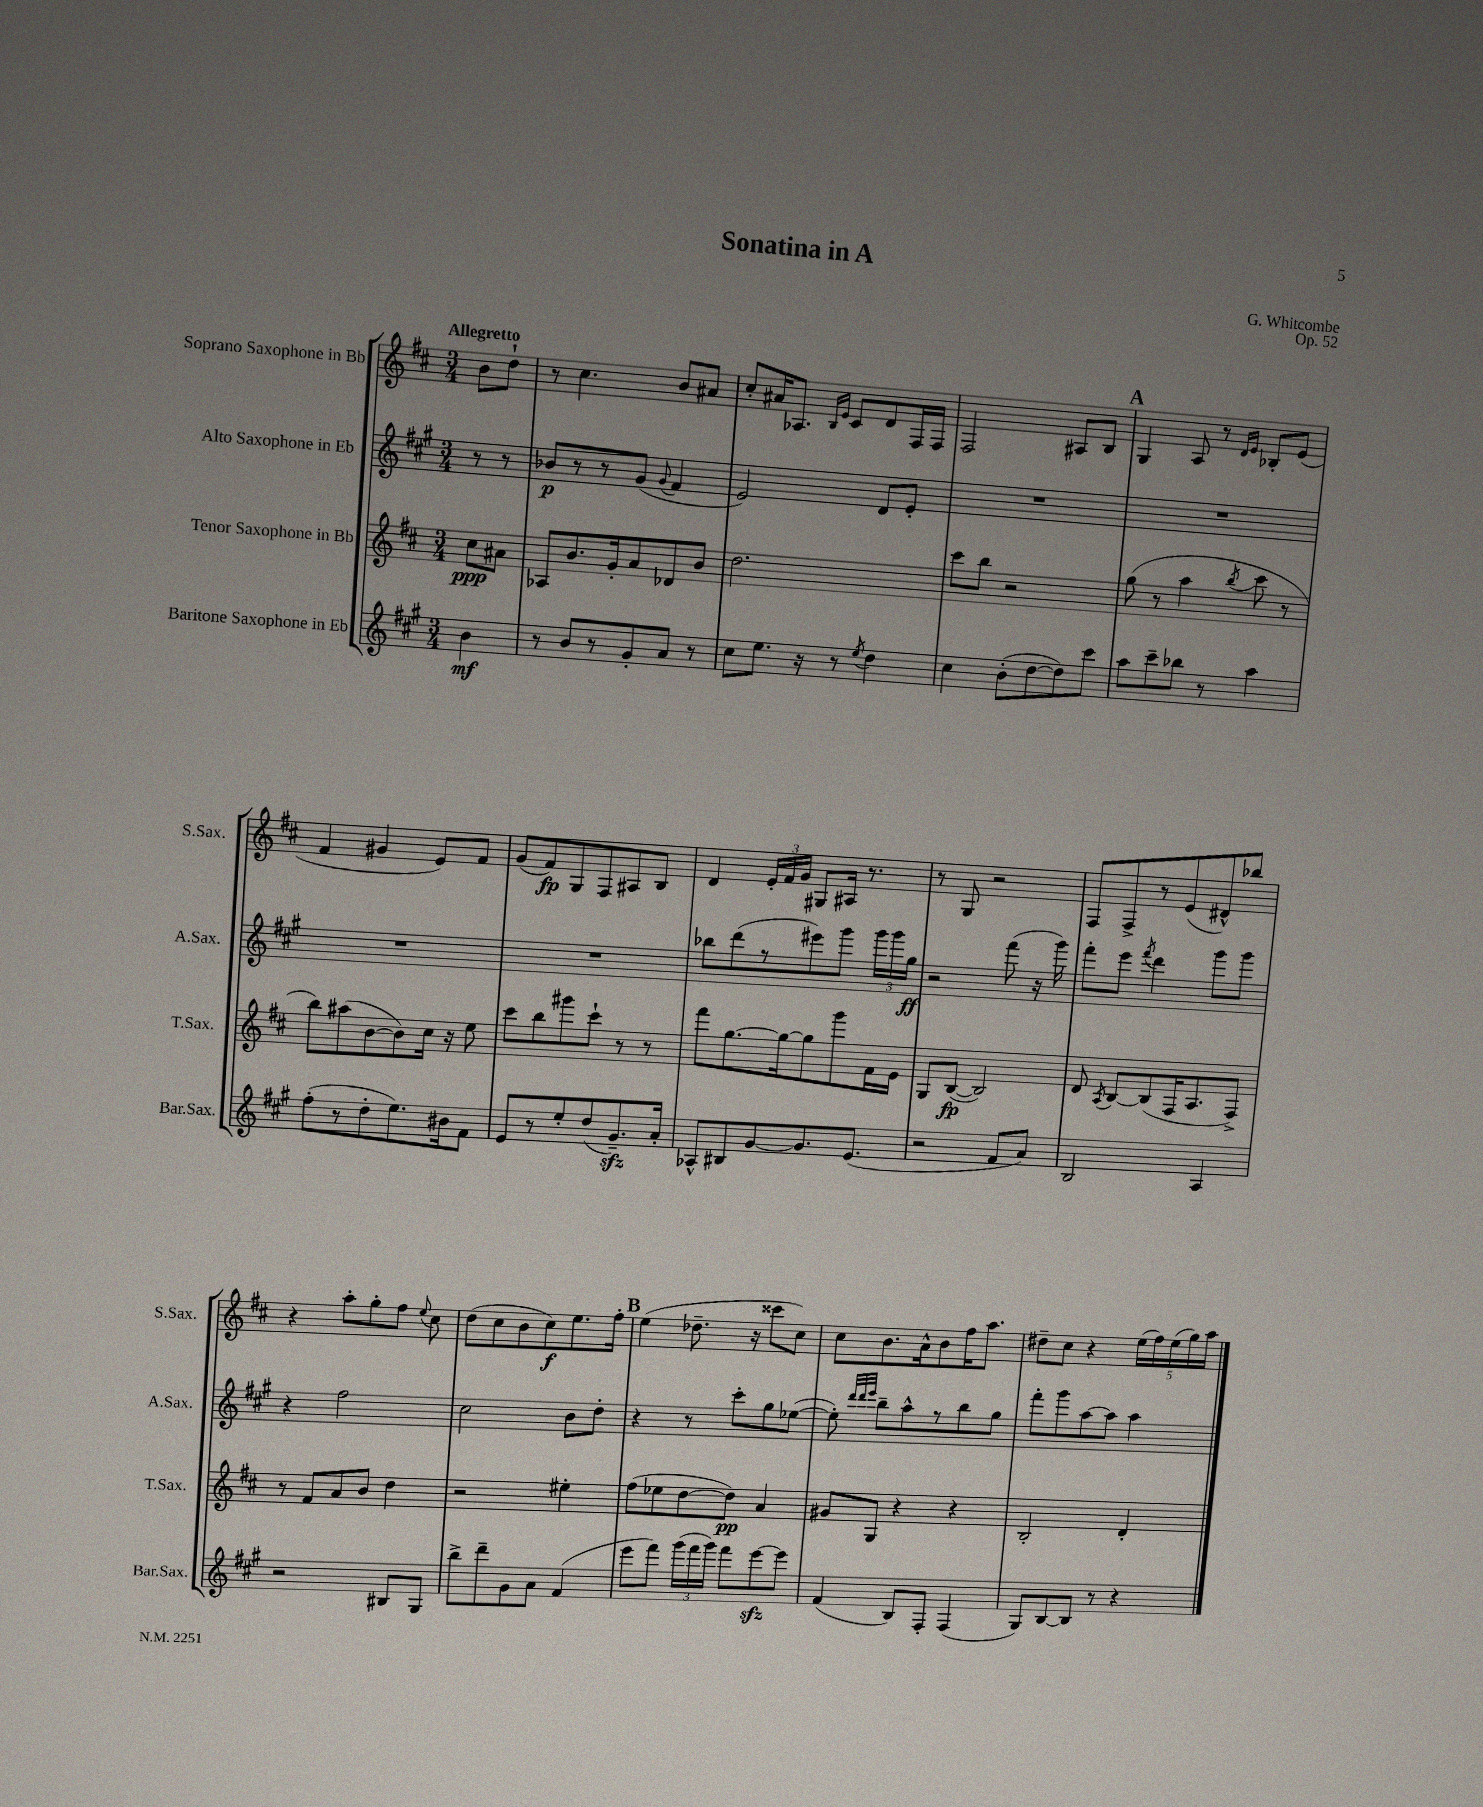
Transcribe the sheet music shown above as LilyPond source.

\header { title = "Sonatina in A" composer = "G. Whitcombe" opus = "Op. 52" }
<<
\new StaffGroup <<
\new Staff = "s0" \with { instrumentName = "Soprano Saxophone in Bb" shortInstrumentName = "S.Sax." } {
    \clef treble \key d \major \numericTimeSignature \time 3/4 \partial 4 \tempo "Allegretto"
    \autoBeamOff b'8[ d''8]-! |
    r8 cis''4. b'8[ ais'8] |
    cis''8[-. ais'16 aes8.] \grace { b16[ e'16] } cis'8[ d'8 fis16 fis16] |
    fis2 ais8[ b8] |
    \mark \markup { \bold "A" } g4 a8 r8 \grace { d'16[ e'16] } bes8[-. e'8]( |
    fis'4 gis'4 e'8[) fis'8] |
    g'8[( fis'8\fp) g8 fis8 ais8 b8] |
    d'4 \tuplet 3/2 { e'16[-. fis'16 g'16] } gis8[ ais16] r8. |
    r8 g8 r2 |
    fis8[ fis8-> r8 e'8( dis'8-^) bes''8] |
    r4 a''8[-. g''8-. fis''8] \appoggiatura { e''8 } cis''8 |
    d''8[( cis''8 b'8 cis''8\f) e''8. fis''16]-. |
    \mark \markup { \bold "B" } e''4( des''8.-- r16 cisis'''8[ cis''8]) |
    cis''8[ b'8. a'16-^ b'8 fis''16 a''8.] |
    dis''8[-- cis''8] r4 \tuplet 5/4 { e''16[( fis''16) e''16( g''16) a''16] } \bar "|." |
}
\new Staff = "s1" \with { instrumentName = "Alto Saxophone in Eb" shortInstrumentName = "A.Sax." } {
    \clef treble \key a \major \numericTimeSignature \time 3/4 \partial 4
    \autoBeamOff r8 r8 |
    bes'8[\p r8 r8 gis'8]( \appoggiatura { gis'8 } fis'4 |
    e'2) d'8[ e'8]-. |
    R2. |
    \mark \markup { \bold "A" } R2. |
    R2. |
    R2. |
    bes''8[ d'''8( r8 eis'''8) gis'''8] \tuplet 3/2 { gis'''16[ gis'''16 gis''16]\ff } |
    r2 fis'''8( r16 gis'''16) |
    fis'''8[-. e'''8] \acciaccatura { fis'''8 } d'''4 gis'''8[ gis'''8] |
    r4 fis''2 |
    cis''2 b'8[ d''8]-. |
    \mark \markup { \bold "B" } r4 r8 cis'''8[-. gis''8 ees''8]~( |
    ees''8-.) \grace { d'''32[ d'''32 e'''32] } b''8[-- a''8-^ r8 b''8 gis''8] |
    fis'''8[-. gis'''8 a''8~ a''8] a''4 \bar "|." |
}
\new Staff = "s2" \with { instrumentName = "Tenor Saxophone in Bb" shortInstrumentName = "T.Sax." } {
    \clef treble \key d \major \numericTimeSignature \time 3/4 \partial 4
    \autoBeamOff cis''8[\ppp ais'8] |
    aes8[ b'8. g'16-. a'8 des'8 b'8] |
    d''2. |
    cis'''8[ b''8] r2 |
    \mark \markup { \bold "A" } g''8( r8 a''4 \acciaccatura { b''8 } cis'''8 r8 |
    b''8[) ais''8( b'8~ b'8) cis''16] r16 e''8 |
    cis'''8[ b''8 gis'''8 cis'''8]-! r8 r8 |
    fis'''8[ g''8.~ g''16~ g''8 g'''8 fis'16 e'16] |
    g8[ b8]~\fp( b2) |
    d'8 \acciaccatura { a8 } b8[~ b8( fis16 a8. fis8]->) |
    r8 fis'8[ a'8 b'8] d''4 |
    r2 eis''4-. |
    \mark \markup { \bold "B" } fis''8[( ees''8 d''8~ d''8]\pp) a'4 |
    gis'8[ g8] r4 r4 |
    b2-. d'4-. \bar "|." |
}
\new Staff = "s3" \with { instrumentName = "Baritone Saxophone in Eb" shortInstrumentName = "Bar.Sax." } {
    \clef treble \key a \major \numericTimeSignature \time 3/4 \partial 4
    \autoBeamOff b'4\mf |
    r8 b'8[ r8 gis'8-. a'8] r8 |
    cis''8[ e''8.] r16 r8 \acciaccatura { e''8 } d''4 |
    cis''4 b'8[-.( d''8~ d''8) cis'''8] |
    \mark \markup { \bold "A" } a''8[ cis'''8-- bes''8] r8 a''4 |
    fis''8[-.( r8 d''8-. e''8.) bis'16 fis'8] |
    e'8[ r8 e''8-. d''8( gis'8.--\sfz) a'16]-. |
    aes8[-^ bis8 gis'8~ gis'8. e'8.]( |
    r2 fis'8[ a'8]) |
    b2 a4 |
    r2 bis8[ gis8] |
    b''8[-> d'''8-- gis'8 a'8] fis'4( |
    \mark \markup { \bold "B" } e'''8[ fis'''8]) \tuplet 3/2 { gis'''16[( fis'''16 gis'''16]) } fis'''8[ e'''8~\sfz e'''8] |
    fis'4( b8[) fis8]-. fis4( |
    gis8[) b8~ b8] r8 r4 \bar "|." |
}
>>
>>
\layout { \context { \Score \remove "Bar_number_engraver" } }
